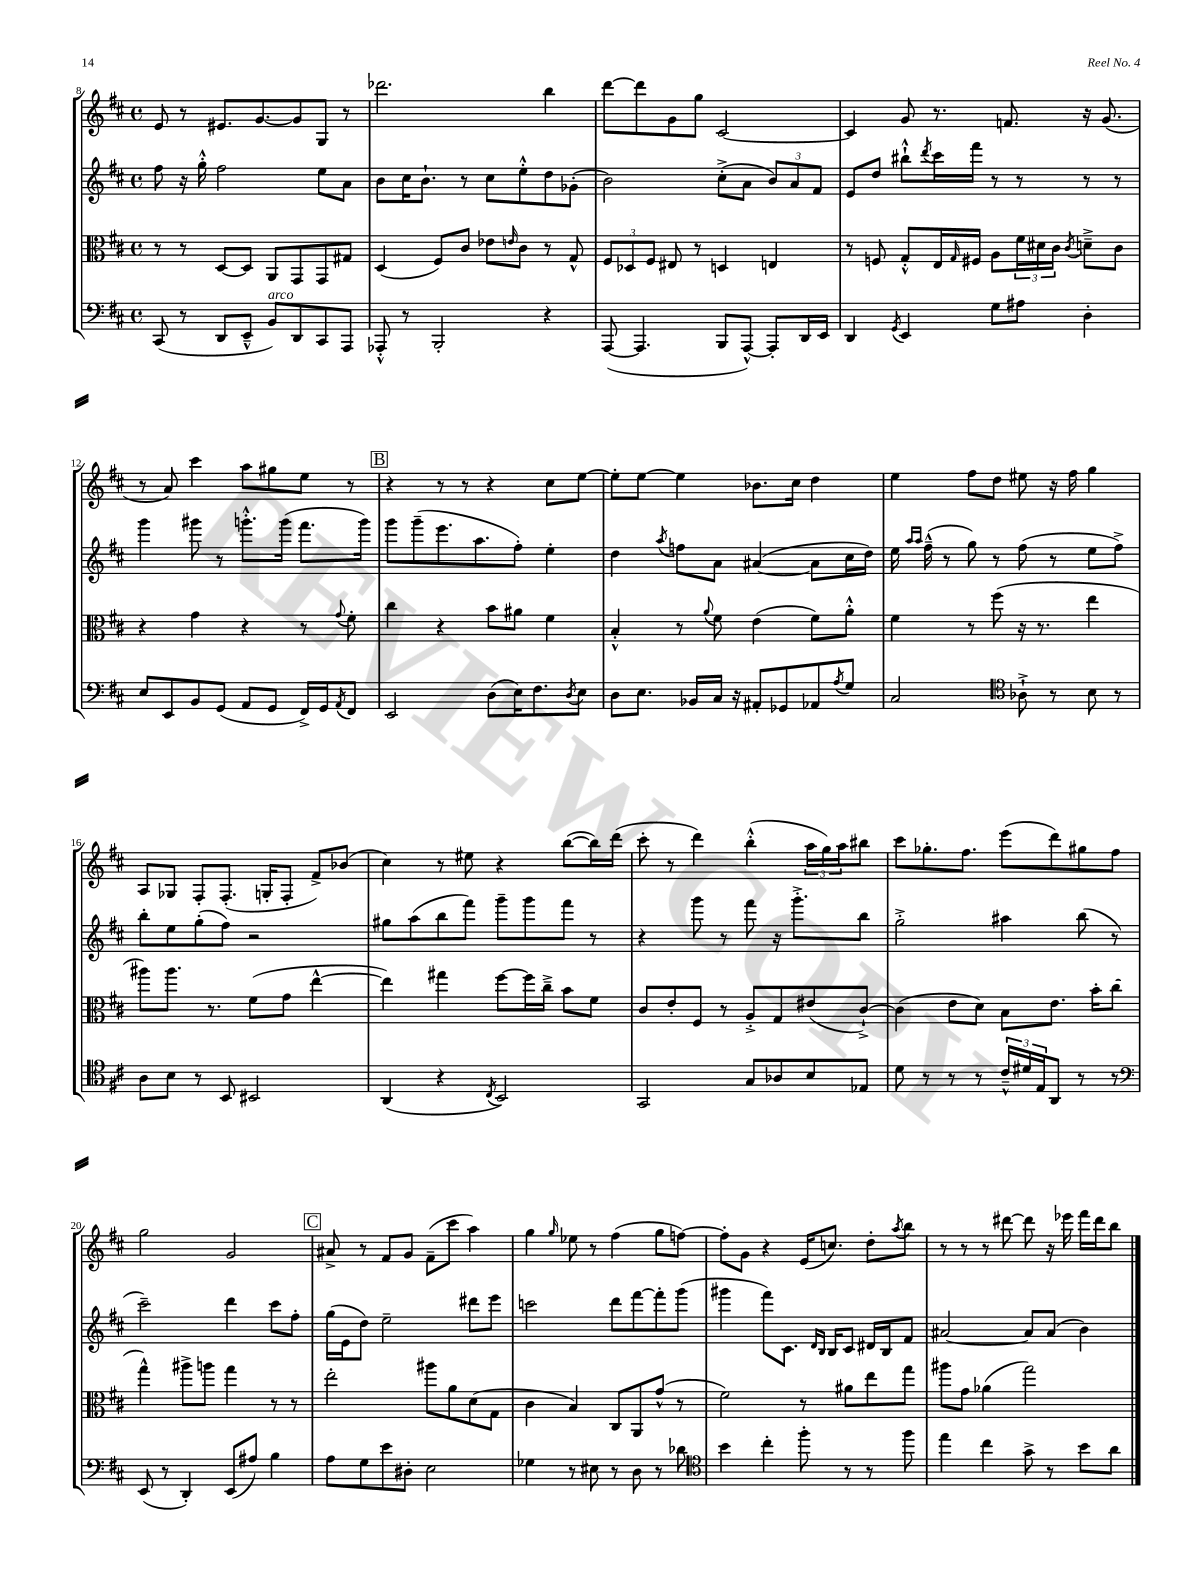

**kern	**kern	**kern	**kern
*staff4	*staff3	*staff2	*staff1
*clefF4	*clefC3	*clefG2	*clefG2
*k[f#c#]	*k[f#c#]	*k[f#c#]	*k[f#c#]
*M4/4	*M4/4	*M4/4	*M4/4
*met(c)	*met(c)	*met(c)	*met(c)
(8CC#/	8r	8ff#\	8e/
8r	8r	16r	8r
.	.	16gg'^^\	.
8DD/L	[8D/L	2ff#\	8.e#/L
8EE~^^/J	8D/]J	.	.
.	.	.	[8.g/
8BB/L)	8AA/L	.	.
8DD/	8GG/	.	8g/]
8CC#/	8GG/	8ee\L	8G/J
8AAA/J	8G#/J	8a\J	8r
=	=	=	=
8AAA-'^^/	(4D/	8b\L	2.ddd-\
8r	.	16cc#\K	.
.	.	8.b`\J	.
2BBB'/	8F#/L)	.	.
.	8c#/J	8r	.
.	8e-\L	8cc#\L	.
.	16qqe/	.	.
.	8c#\J	8ee'^^\	.
4r	8r	8dd\	4bb\
.	8G^^/	(8g-'\J	.
=	=	=	=
([8AAA/	12F#/L	2b\)	[8ddd\L
.	12D-/	.	.
4.AAA/]	.	.	8ddd\]
.	12F#/J	.	.
.	8E#/	.	8g\
.	8r	.	8gg\J
8BBB/L	4D/	(8cc#'^\L	[2c#/
[8AAA^^/J)	.	8a\J	.
8AAA'/]L	4E/	12b/L)	.
.	.	12a/	.
16DD/L	.	.	.
.	.	12f#/J	.
16EE/JJ	.	.	.
=	=	=	=
4DD/	8r	8e/L	4c#/]
.	8F/	8dd/J	.
8qGG/	.	.	.
4EE/	8G'^^/L	8bb#`^^\L	8g/
.	.	8qddd/	.
.	16E/L	16ccc#\L	8.r
.	16qqG/	.	.
.	16F#/JJ	16fff#\JJ	.
8G\L	8A\L	8r	.
.	.	.	8.f/
8A#\J	24f#\L	8r	.
.	24d#\	.	.
.	24c#\JJ	.	.
.	8qc#/	.	.
4D'\	8d~^\L	8r	16r
.	.	.	(8.g/
.	8c#\J	8r	.
=	=	=	=
8E/L	4r	4ggg\	8r
8EE/	.	.	8a/)
8BB/	4g\	8ggg#\	4ccc#\
(8GG/J	.	8r	.
8AA/L	4r	8.ggg'^^\L	8aa\L
8GG/J	.	.	8gg#\
.	.	(16ggg\Jk	.
16FF#^/LL)	8r	8.fff#\L	8ee\J
16GG/J	.	.	.
8qAA/	8qqg/	.	.
8FF#/J	8f#'\	.	8r
.	.	16ggg\Jk)	.
=	=	=	=
2EE/	4cc#\	8ggg\L	4r
.	.	(8ggg~\	.
.	4r	8.eee\	8r
.	.	.	8r
.	.	8.aa\	.
(8D\L	8b\L	.	4r
16E\K)	8a#\J	8ff#'\J)	.
8.F#\	.	.	.
.	4f#\	4ee'\	8cc#\L
8qD/	.	.	.
8E\J	.	.	[8ee\J
=	=	=	=
8D\L	4B'^^/	4dd\	8ee'\]L
8.E\J	.	.	[8ee\J
.	.	8qaa/	.
.	8r	8ff\L	4ee\]
16BB-/LL	.	.	.
.	8qqa/	.	.
16C#/JJ	8f#\	8a\J	.
16r	.	.	.
8AA#'/L	(4e\	([4a#/	8.b-\L
8GG-/	.	.	.
.	.	.	16cc#\Jk
8AA-/	8f#\L)	8a#\]L	4dd\
8qA/	.	.	.
8G/J	8a'^^\J	16cc#\L	.
.	.	16dd\JJ)	.
=	=	=	=
2C#/	4f#\	16ee\	4ee\
.	.	16qqaa/LL	.
.	.	16qqaa/JJ	.
.	.	(16ff#~^^\	.
.	.	8r	.
.	8r	8gg\)	8ff#\L
.	(8ff#\	8r	8dd\J
*clefC4	*	*	*
8A-`^\	16r	(8ff#\	8ee#\
.	8.r	.	.
8r	.	8r	16r
.	.	.	16ff#\
8B\	4ee\	8ee\L	4gg\
8r	.	8ff#^\J)	.
=	=	=	=
8A\L	8aa#\L)	8bb'\L	8A/L
8B\J	8.aa#\J	8ee\	8G-/J
8r	.	(8gg'\	8F#'/L
.	8.r	.	.
8BB/	.	8ff#\J)	(8.F#'/J
2BB#/	(8f#\L	2r	.
.	.	.	16G'/LK
.	8g\J	.	8F#'/J
.	[4ee^^\	.	8f#^/L)
.	.	.	(8b-/J
=	=	=	=
(4AA/	4ee\])	8gg#\L	4cc#\)
.	.	(8aa\	.
4r	4gg#\	8bb\	8r
.	.	8fff#\J)	8ee#\
8qC#/	.	.	.
2BB/)	[8ff#\L	8ggg~\L	4r
.	16ff#\]L	8ggg\	.
.	16cc#~^\JJ	.	.
.	8b\L	8fff#\J	([8bb\L
.	8f#\J	8r	16bb\]L)
.	.	.	(16ddd\JJ
=	=	=	=
2GG/	8c#/L	4r	8ccc#'\
.	8e'/	.	8r
.	8F#/J	8ggg\	4ddd\)
.	8r	8r	.
8G/L	8A'^/L	8fff#\	(4bb'^^\
8A-/	8G/	16r	.
.	.	8.ggg'^\L	.
8B/	(8e#/	.	24aa\LL
.	.	.	24gg\)
.	.	.	24aa\J
8E-/J	[8c#`^/J)	8bb\J	8bb#\J
=	=	=	=
8d\	(4c#\]	2gg'^\	8ccc#\L
8r	.	.	8.gg-'\
8r	8e\L	.	.
.	.	.	8.ff#\J
8r	8d\J)	.	.
24c#~^^/LL	8B\L	4aa#\	(8eee\L
24d#/	.	.	.
24E/J	.	.	.
8AA/J	8.e\J	.	8ddd\)
8r	.	(8bb\	8gg#\
.	16b'\LK	.	.
8r	(8cc#\J	8r	8ff#\J
=	=	=	=
*clefF4	*	*	*
(8EE/	4gg^^\)	2ccc#~\)	2gg\
8r	.	.	.
4DD'/)	8aa#^\L	.	.
.	8aa\J	.	.
(8EE/L	4gg\	4ddd\	2g/
8A#/J)	.	.	.
4B\	8r	8ccc#\L	.
.	8r	8ff#'\J	.
=	=	=	=
8A\L	2ee'\	(16gg\LL	8a#^/
.	.	16e\J	.
8G\	.	8dd\J)	8r
8e\	.	2ee~\	8f#/L
8D#'\J	.	.	8g/J
2E\	8aa#\L	.	(8f#~\L
.	8a\	.	8ccc#\J
.	(8d\	8ddd#\L	4aa\)
.	8G\J	8eee\J	.
=	=	=	=
4G-\	4c#\	2ccc\	4gg\
.	.	.	16qqgg/
8r	4B/)	.	8ee-\
8E#\	.	.	8r
8r	8C#/L	8ddd\L	(4ff#\
8D\	8AA/	[8fff#\	.
8r	(8g^^/J	8fff#'\]	8gg\L
8d-\	8r	(8ggg\J	[8ff\J)
=	=	=	=
*clefC4	*	*	*
4b\	2f#\)	4ggg#\	8ff'\]L
.	.	.	8g\J
4cc#'\	.	8fff#\L)	4r
.	.	8.c#\J	.
8ff#'\	8r	.	(16e/LK
.	.	16qqd/LL	.
.	.	16qqB/JJ	.
.	.	16B/LK	8.cc/J)
8r	8a#\L	8c#/J	.
8r	8ee\	16d#/LL	8dd'\L
.	.	16B/J	.
.	.	.	8qaa/
8ff#\	8gg\J	8f#/J	8bb\J
=	=	=	=
4ee\	8aa#\L	[2a#/	8r
.	8g\J	.	8r
4cc#\	(4a-\	.	8r
.	.	.	[8ddd#\
8g^\	2gg\)	8a#/]L	8ddd#\]
8r	.	(8a#/J	16r
.	.	.	16eee-\
8b\L	.	4b\)	16fff#\LL
.	.	.	16ddd#\J
8a\J	.	.	8bb\J
==	==	==	==
*-	*-	*-	*-
